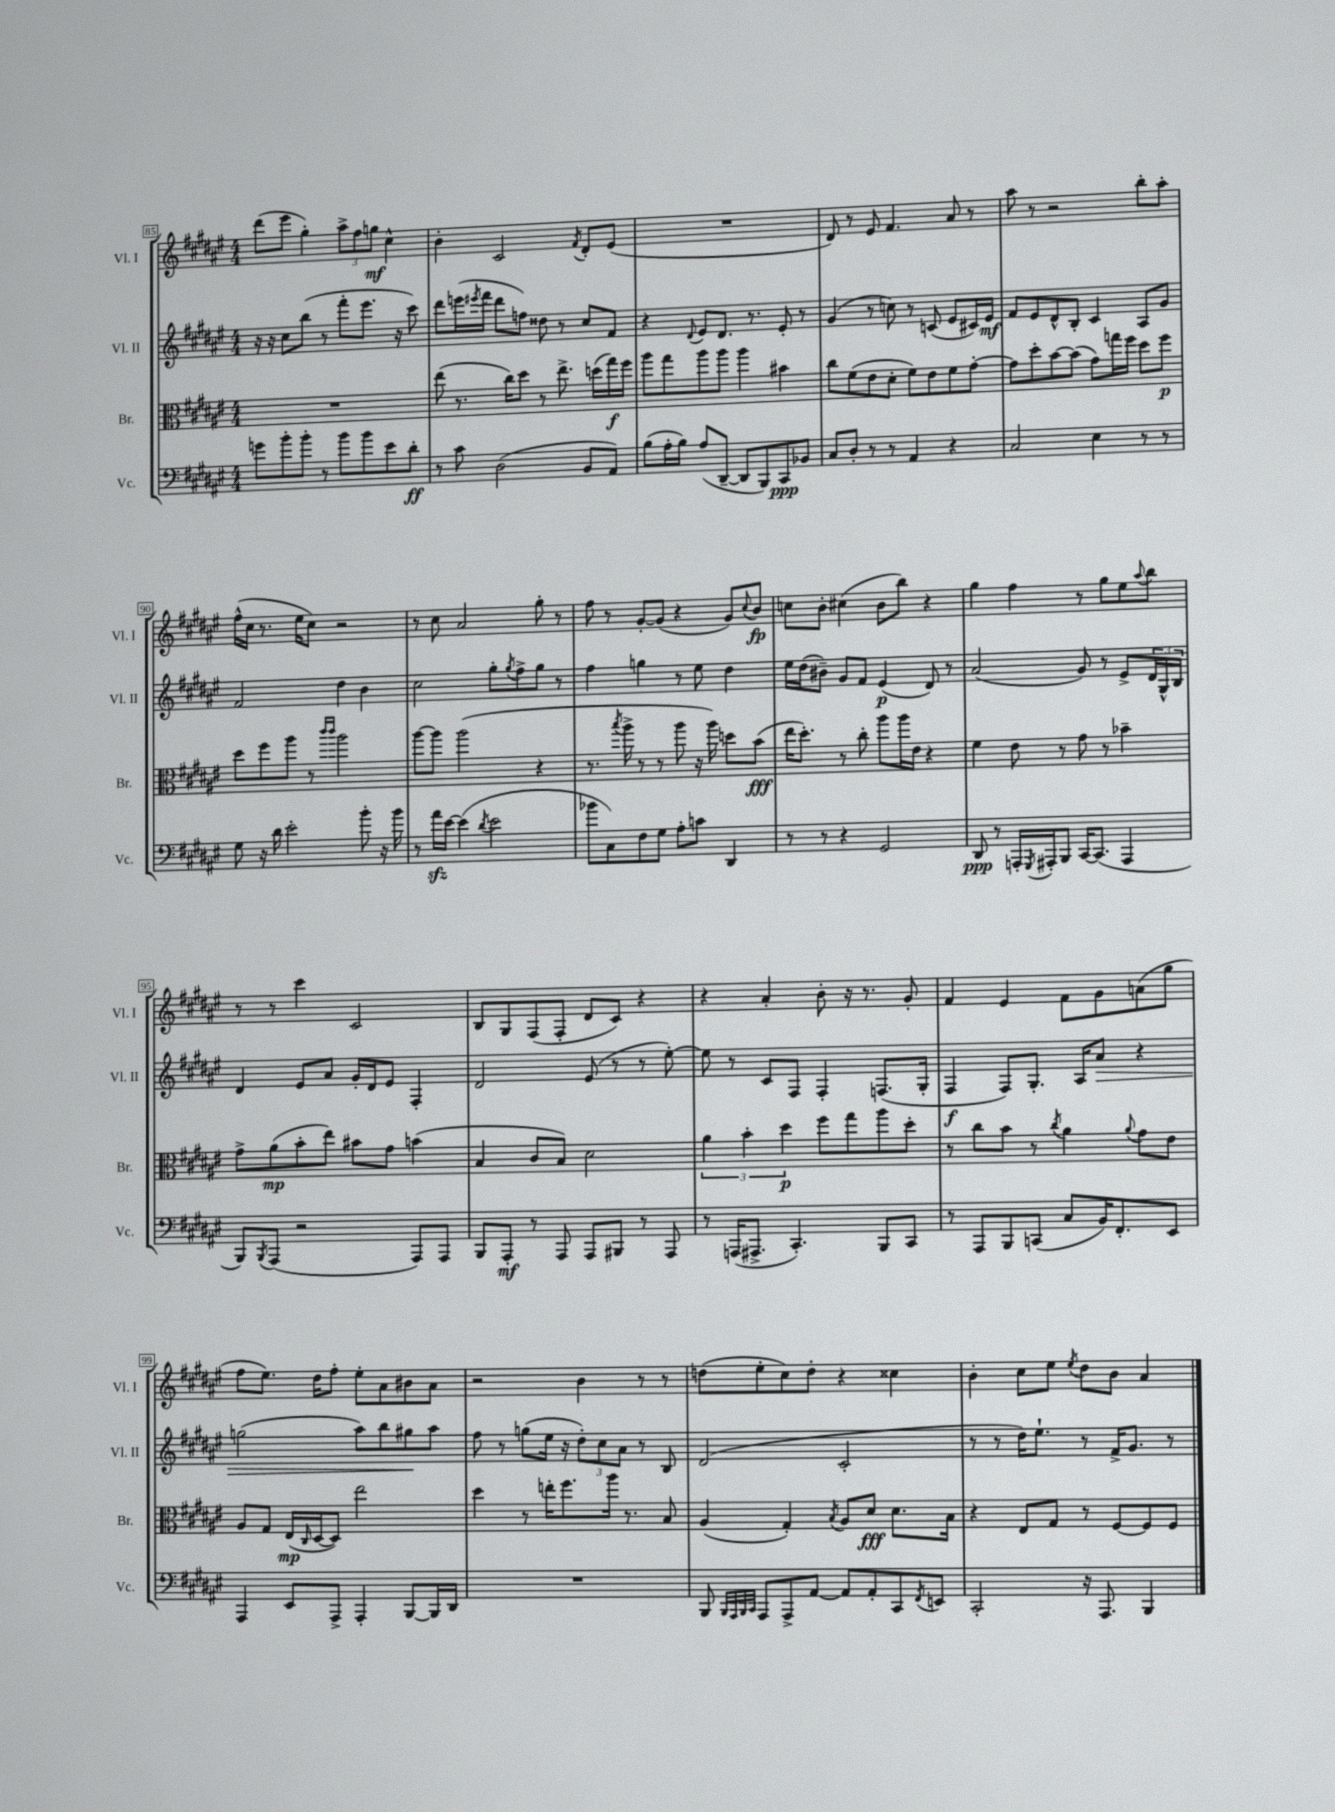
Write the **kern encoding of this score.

**kern	**kern	**kern	**kern
*staff4	*staff3	*staff2	*staff1
*clefF4	*clefC3	*clefG2	*clefG2
*k[f#c#g#d#a#e#]	*k[f#c#g#d#a#e#]	*k[f#c#g#d#a#e#]	*k[f#c#g#d#a#e#]
*M4/4	*M4/4	*M4/4	*M4/4
8g\L	1r	16r	(8ddd#\L
.	.	16r	.
8b'\	.	8cc#\L	8eee#\J
8b'\J	.	(8bb\J	4gg#'\)
8r	.	8r	.
8b\L	.	8fff#'\L	12aa#^\L
.	.	.	12ff#\
8b\	.	8.eee#\J	.
.	.	.	12gg\J
8e#\	.	.	4cc#^^\
.	.	16r	.
8d#'\J	.	8ccc#\)	.
=	=	=	=
8r	(8ee#\	8ddd#\L	4b'\
8c#\	8.r	(16eee\L	.
.	.	8qeee#/	.
.	.	16fff#\JJ	.
(2D#\	.	8ddd#\L	2c#/
.	16cc#\LK)	.	.
.	8dd#\J	8ff\J)	.
.	8r	8dd##\	.
.	8.ee#^\	8r	.
.	.	.	8qf#/
8BB/L	.	8cc#/L	8d#'/L
.	(16dd\LL	.	.
8AA#/J)	16gg#\)	8f#/J	(8e#/J
.	16ff#\JJ	.	.
=	=	=	=
(8B\L	8aa#\L	4r	1r
16A#'\L	8gg#\	.	.
16B\JJ)	.	.	.
.	.	8qqd#/	.
(8A#/L	8aa#\	8e#/L	.
[8DD#~/J	8aa#\J	8.d#/J	.
8DD#/]L	4aa#\	.	.
.	.	8.r	.
8BBB/)	.	.	.
8CC#/	4b#\	8e#'/	.
8BB-/J	.	8r	.
=	=	=	=
8C#/L	8cc#\L	(4g#/	8d#/)
8D#'/J	(8f#\	.	8r
8r	8e#\	8r	8e#/
8r	8d#'\J	8cc\)	4.f#/
4AA#/	8f#\L)	8r	.
.	8e#\	(8c/	.
4r	8f#\	8e#/L	8a#/
.	[8g#'\J	16c#/L)	8r
.	.	16e#/JJ	.
=	=	=	=
2C#/	8g#\]L	8f#/L	8aa#\
.	8dd#'\	8e#/	8r
.	[8b\	8d#^^/	2r
.	(8b\]J	8B'/J	.
4E#\	8g#\L)	4c#/	.
.	16gg\L	.	.
.	16ff#\JJ	.	.
8r	8dd#\L	8A#/L	8bb'\L
8r	8ff#\J	8g#/J	8aa#'\J
=	=	=	=
8G#\	8dd#\L	2f#/	(16ff#^^\LL
.	.	.	16cc#\JJ
16r	8ff#\	.	8.r
16d#\	.	.	.
2e#'\	8aa#\J	.	.
.	.	.	16ee#\LK
.	8r	.	8cc#\J)
.	16qqccc#/LL	.	.
.	16qqccc#/JJ	.	.
.	2aa#\	4dd#\	2r
8b'\	.	4b\	.
16r	.	.	.
16b\	.	.	.
=	=	=	=
8r	[8aa#\L	2cc#\	8r
16a#\LL	8aa#\]J	.	8cc#\
[16e#\JJ	.	.	.
(4e#\]	(2aa#\	.	2a#/
8qd#/	.	.	.
2e#\	.	8gg#'\L	.
.	.	8qgg#/	.
.	.	8ff#^\	.
.	4r	8gg#\J	8gg#'\
.	.	8r	8r
=	=	=	=
8b-\L	8.r	4ff#\	8ff#\
8C#\)	.	.	8r
.	8qbb/	.	.
.	16aa#^\	.	.
8F#\	8r	4gg\	[8g#'/L
8G#\J	8r	.	(8g#/]J
8A#'\L	8aa#\	8r	4r
8c\J	16r	8ee#\	.
.	16aa#\)	.	.
4DD#/	8dd\L	4dd#\	8g#/L)
.	.	.	8qqcc#/
.	(8b\J	.	8b/J
=	=	=	=
8r	16ee#\LK	16ee#\LL	8cc\L
.	8.dd#'\J)	(16dd#\J	.
8r	.	8b#~\J)	8b'\J
4r	8r	8g#/L	(4cc#\
.	8cc#'\	8f#/J	.
2GG#/	8aa#\L	(4e#/	8b\L
.	16aa#\L	.	8bb\J)
.	16e#\JJ	.	.
.	4r	8d#/)	4r
.	.	8r	.
=	=	=	=
8DD#/	4f#\	(2a#/	4gg#\
8r	.	.	.
16AAA'/LL	8e#\	.	4ff#\
8qGGG#/	.	.	.
16AAA#'/J	.	.	.
8BBB/J	8r	.	.
[16CC#/LK	8g#\	8g#/)	8r
(8.CC#/]J	.	.	.
.	8r	8r	8gg#\L
4AAA#/	4b-~\	8e#^/L	8ee#\
.	.	.	8qqaa#/
.	.	24d#/L	8bb\J
.	.	24G#^^/	.
.	.	24B/JJ	.
=	=	=	=
8BBB/L)	8g#^\L	4d#/	8r
8qBBB/	.	.	.
(8AAA#/J	(8a#\	.	8r
2r	8b'\	8e#/L	4ccc#\
.	8ee#\J)	8a#/J	.
.	8b#\L	16g#'/LL	2c#/
.	.	16d#/J	.
.	8g#\J	8e#/J	.
8AAA#/L)	(4b\	4F#'/	.
8AAA#/J	.	.	.
=	=	=	=
8BBB/L	4B/	2d#/	8B/L
8AAA#'/J	.	.	8G#/
8r	8c#/L	.	(8F#/
8AAA#/	8B/J)	.	8F#'/J
8AAA#/L	2d#\	(8e#/	8d#/L
8BBB#/J	.	8r	8c#/J)
8r	.	8r	4r
8AAA#/	.	[8ee#'\)	.
=	=	=	=
8r	6a#\	8ee#\]	4r
(16AAA/LK	.	8r	.
.	6b'\	.	.
8.AAA#^/J	.	.	.
.	.	8c#/L	4a#'/
.	6dd#\	.	.
4.CC#'/)	.	8F#/J	.
.	8ff#\L	4F#'/	8b'\
.	8gg#\	.	16r
.	.	.	8.r
8BBB/L	8aa#\	(8.F/L	.
8CC#/J	8dd#'\J	.	8g#'/
.	.	16G#'/Jk	.
=	=	=	=
8r	8r	4F#/	4f#/
8AAA#/L	8cc#\L	.	.
8BBB/	8b\J	8F#/L)	4e#/
(8CC/J	8r	8.G#'/J	.
.	8qcc#/	.	.
8C#/L	4a#\	.	8f#\L
.	.	16A#/LK	.
16BB/K)	.	8a#/J	8g#\
8.FF#'/	.	.	.
.	8qqa#/	.	.
.	8g#\L	4r	(8a\
8EE#/J	8e#\J	.	8gg#\J
=	=	=	=
4AAA#/	8A#/L	(2gg\	8ff#\L
.	8G#/J	.	8.ee#\J)
8EE#/L	(16E#/LL	.	.
.	16qqC#/	.	.
.	[16D#/J	.	16dd#\LK
8AAA#^/J	8D#/]J)	.	8ff#'\J
4AAA#'/	2ee#\	8aa#\L)	8ee#'\L
.	.	8bb\	8a#\
[8BBB/L	.	8gg#\	8b#\
16BBB/]L	.	8aa#\J	8a#\J
16DD#/JJ	.	.	.
=	=	=	=
1r	4dd#\	8ff#\	2r
.	.	8r	.
.	8r	(8gg\L	.
.	16ee'\LK	16ee#\Jk	.
.	8.ff#\	16r	.
.	.	12dd#'\L)	4b\
.	.	12cc#\	.
.	16aa#\Jk	.	.
.	.	12a#\J	.
.	8.r	.	.
.	.	8r	8r
.	8B/	8B/	8r
=	=	=	=
8BBB/	(4A#/	(2d#/	(8dd\L
32qqBBB/LLL	.	.	.
32qqAAA#/	.	.	.
32qqBBB/	.	.	.
32qqCC#/JJJ	.	.	.
8AAA#/L	.	.	8ee#'\
8AAA#^/	4G#'/)	.	8cc#\)
[8AA#/J	.	.	8dd'\J
.	8qB/	.	.
8AA#/]L	8A#/L	2c#'/	4r
8AA#'/	8d#/J	.	.
8CC#/	8.d#\L	.	4cc##\
8qFF#/	.	.	.
8EE/J	.	.	.
.	16B\Jk	.	.
=	=	=	=
2CC#'/	4r	8r	4b'\
.	.	8r	.
.	8E#/L	16dd#\LK)	8cc#\L
.	.	8.ee#`\J	.
.	8G#/J	.	8ee#\J
.	.	.	8qee#/
16r	8r	8r	8dd#\L
8.AAA#/	.	.	.
.	[8F#/L	16f#^/LK	8b\J
.	.	8.g#/J	.
4BBB/	8F#/]	.	4a#/
.	8F#/J	8r	.
==	==	==	==
*-	*-	*-	*-
